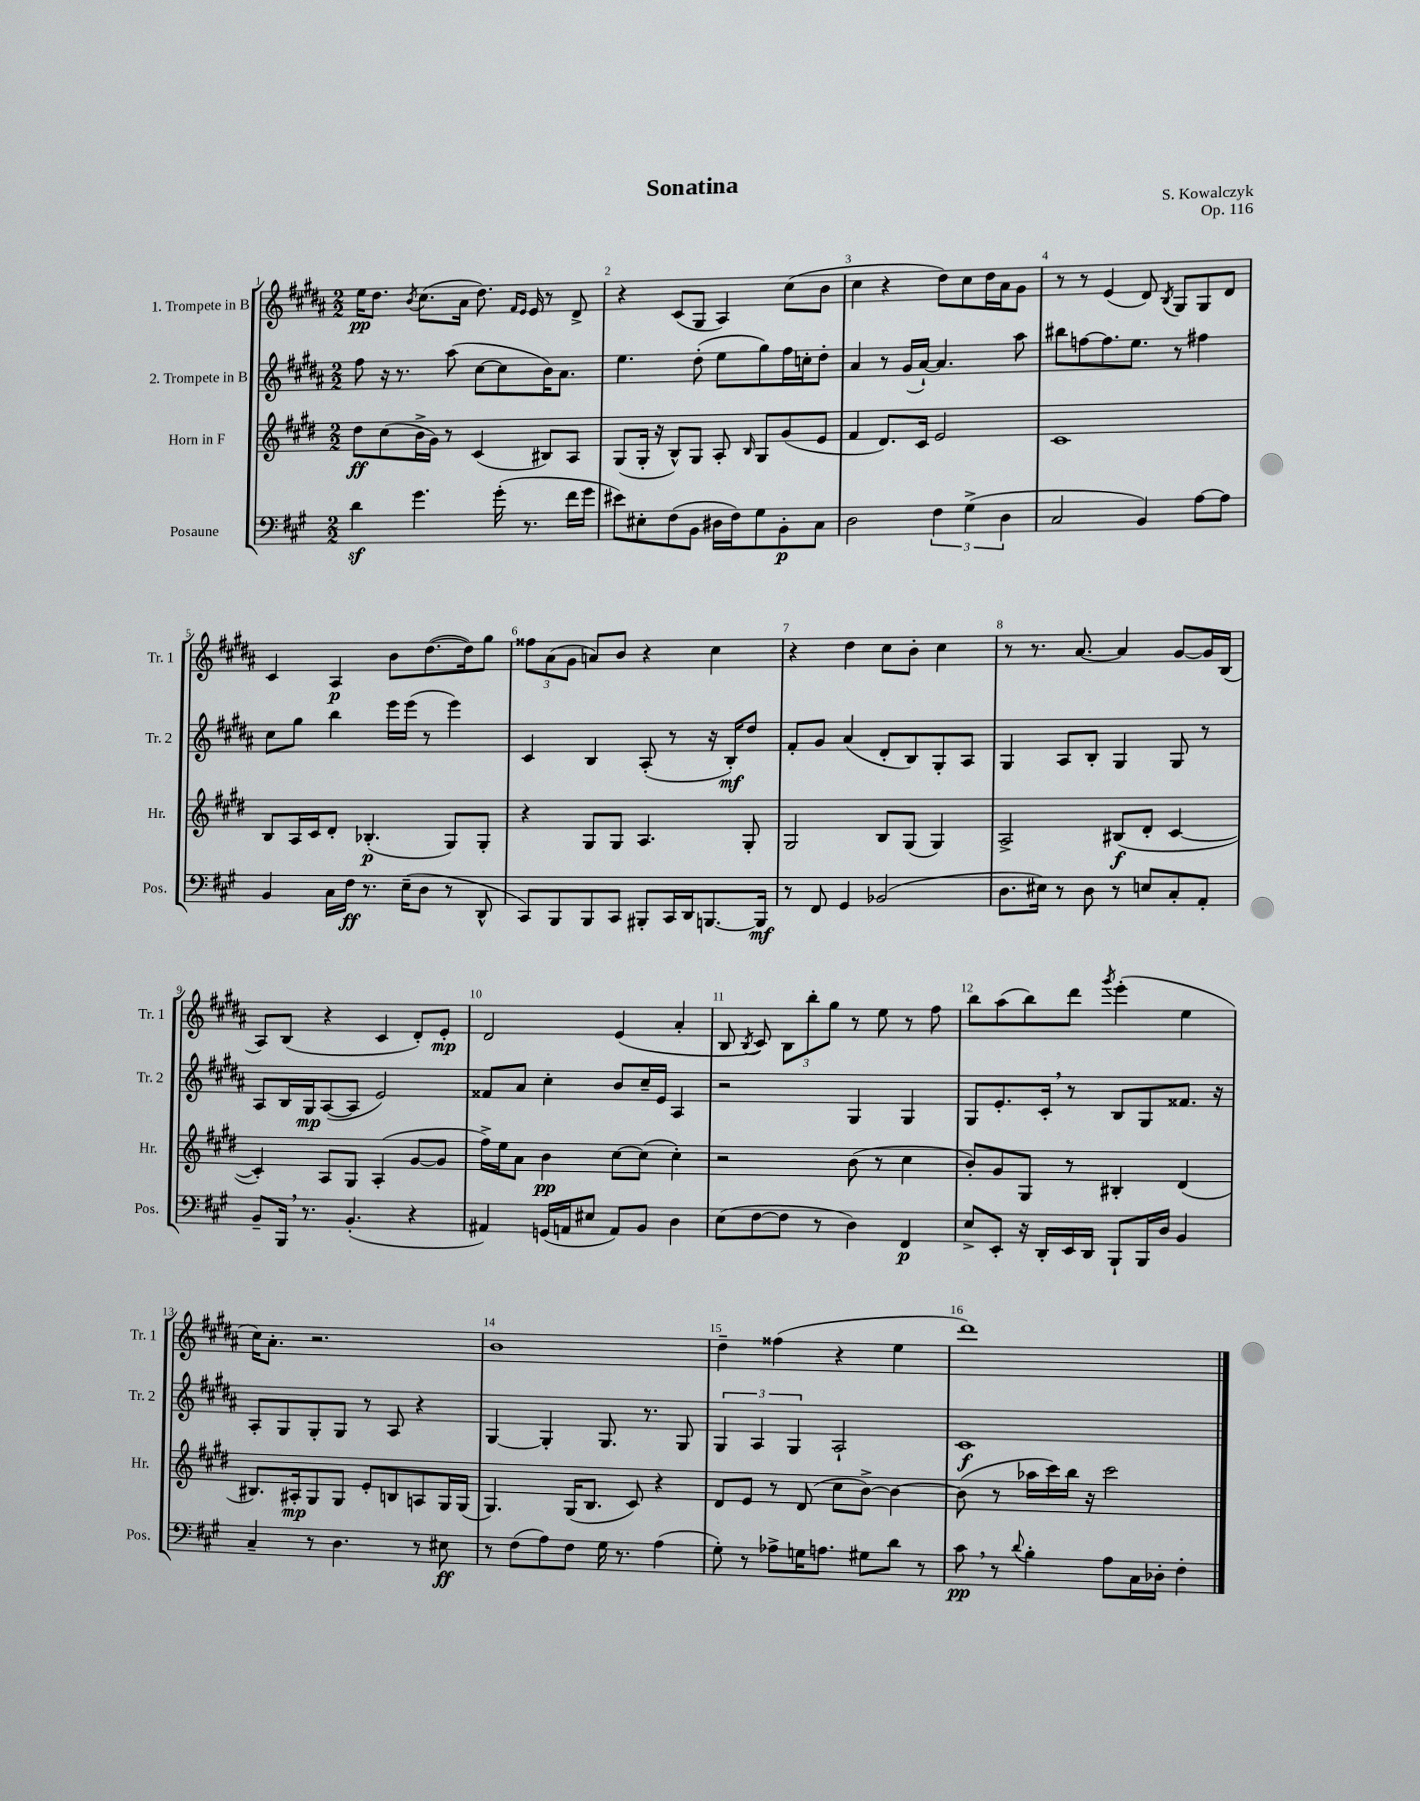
\header { title = "Sonatina" composer = "S. Kowalczyk" opus = "Op. 116" }
<<
\new StaffGroup <<
\new Staff = "s0" \with { instrumentName = "1. Trompete in B" shortInstrumentName = "Tr. 1" } {
    \clef treble \key b \major \numericTimeSignature \time 2/2
    \autoBeamOff e''16[\pp dis''8.] \acciaccatura { b'8 } cis''8.[( ais'16] dis''8.) \grace { fis'16[ e'16] } e'16 r8 dis'8-> |
    r4 cis'8[( gis8] ais4) cis''8[( b'8] |
    cis''4 r4 dis''8[) cis''8 dis''16 ais'16 gis'8] |
    r8 r8 e'4( dis'8) \acciaccatura { b8 } gis8[ gis8 dis'8] |
    cis'4 ais4\p b'8[ dis''8.~( dis''16) gis''8] |
    \tuplet 3/2 { fisis''8[ ais'8( gis'8] } a'8[) b'8] r4 cis''4 |
    r4 dis''4 cis''8[ b'8]-. cis''4 |
    r8 r8. ais'8.~ ais'4 gis'8[~ gis'16 b16]( |
    ais8[) b8]( r4 cis'4 dis'8[-.) e'8]-.\mp |
    dis'2 e'4( ais'4-. |
    b8 \acciaccatura { b8 } cis'8) \tuplet 3/2 { b8[ b''8-. gis''8] } r8 e''8 r8 fis''8 |
    b''8[ ais''8( b''8) dis'''8] \acciaccatura { gis'''8 } e'''4-.( e''4 |
    cis''16[) ais'8.]-. r2. |
    b'1 |
    dis''4-- fisis''4( r4 e''4 |
    dis'''1) \bar "|." |
}
\new Staff = "s1" \with { instrumentName = "2. Trompete in B" shortInstrumentName = "Tr. 2" } {
    \clef treble \key b \major \numericTimeSignature \time 2/2
    \autoBeamOff fis''8 r16 r8. ais''8( cis''8[~ cis''8 b'16) ais'8.] |
    e''4. dis''8-.( e''8[ gis''8) fis''16 c''16-. dis''8]-. |
    ais'4 r8 gis'16[( ais'16]~-!) ais'4. ais''8 |
    bis''8[ f''8~ f''8. e''8.] r8 fis''4 |
    cis''8[ gis''8] b''4 e'''16[ e'''16]( r8 e'''4) |
    cis'4 b4 ais8-.( r8 r16 b16[-.\mf) dis''8] |
    fis'8[-. gis'8] ais'4( dis'8[-. b8) gis8-. ais8] |
    gis4 ais8[ b8]-. gis4 gis8 r8 |
    ais8[ b16 gis16\mp ais8~( ais8] e'2) |
    fisis'8[ ais'8] cis''4-. b'8[ cis''16-- e'16] ais4 |
    r2 gis4 gis4 |
    gis8[ e'8.-. cis'16]-. \breathe r8 b8[ gis8 fisis'8.] r16 |
    ais8[-. gis8 gis8-. gis8] r8 ais8 r4 |
    gis4~ gis4-. gis8. r8. gis8 |
    \tuplet 3/2 { gis4 ais4 gis4 } ais2-! |
    cis'1\f \bar "|." |
}
\new Staff = "s2" \with { instrumentName = "Horn in F" shortInstrumentName = "Hr." } {
    \clef treble \key e \major \numericTimeSignature \time 2/2
    \autoBeamOff dis''8[\ff cis''8( b'16-> gis'16]) r8 cis'4( bis8[) a8] |
    gis8[( gis16]-. r16 b8[-^) gis8] a8-. \grace { b16 } gis8[ gis'8( e'8] |
    fis'4 dis'8.[) cis'16] e'2 |
    cis'1 |
    b8[ a16 cis'16 dis'8]-. bes4.-.\p( gis8[) gis8]-. |
    r4 gis8[ gis8] a4. gis8-. |
    gis2 b8[ gis8]( gis4) |
    a2-> bis8[\f( dis'8]-. cis'4~ |
    cis'4-.) a8[ gis8] a4-.( gis'8[~ gis'8] |
    fis''16[->) e''16 a'8] b'4\pp cis''8[~ cis''8]( cis''4-.) |
    r2 b'8( r8 cis''4 |
    b'8[-.) gis'8 gis8] r8 bis4-. dis'4( |
    bis8.[) ais16-.\mp gis8 gis8] e'8[-. b8 a8 gis16 gis16]( |
    gis4.) gis16[( b8.] cis'8) r4 |
    dis'8[ e'8] r8 dis'8( cis''8[ b'8]~->) b'4~ |
    b'8( r8 aes''16[ cis'''16) b''16] r16 cis'''2 \bar "|." |
}
\new Staff = "s3" \with { instrumentName = "Posaune" shortInstrumentName = "Pos." } {
    \clef bass \key a \major \numericTimeSignature \time 2/2
    \autoBeamOff d'4\sf gis'4. gis'16-.( r8. fis'16[ gis'16] |
    eis'8[) eis8-. fis8( b,8] dis16[ fis16) gis8 b,8-.\p cis8] |
    d2 \tuplet 3/2 { fis4 gis4->( d4 } |
    cis2 b,4) a8[~ a8] |
    b,4 cis16[ fis16]\ff r8. e16[--( d8] r8 d,8-^ |
    cis,8[) b,,8 b,,8 cis,8] bis,,8[-. cis,16 d,16 b,,8.~ b,,16]\mf |
    r8 fis,8 gis,4 bes,2( |
    d8.[ eis16]) r8 d8 r8 e8[ cis8-. a,8]-. |
    b,8[-- b,,16] \breathe r8. b,4.-.( r4 |
    ais,4) g,16[( a,16 eis8] a,8[) b,8] d4 |
    e8[( fis8~ fis8] r8 d4) fis,4\p |
    e8[-> e,8]-. r16 d,16[-. e,16 d,16] b,,8[-! b,,16 d16] b,4 |
    cis4-- r8 d4. r8 eis8\ff |
    r8 fis8[( a8) fis8] gis16 r8. a4( |
    gis8-.) r8 aes8[-> g16 a8.] gis8[ d'8] r8 |
    cis'8\pp \breathe r8 \appoggiatura { d'8 } b4-. a8[ cis16 des16]-. fis4-. \bar "|." |
}
>>
>>
\layout { \context { \Score \override BarNumber.break-visibility = ##(#f #t #t) barNumberVisibility = #all-bar-numbers-visible } }
